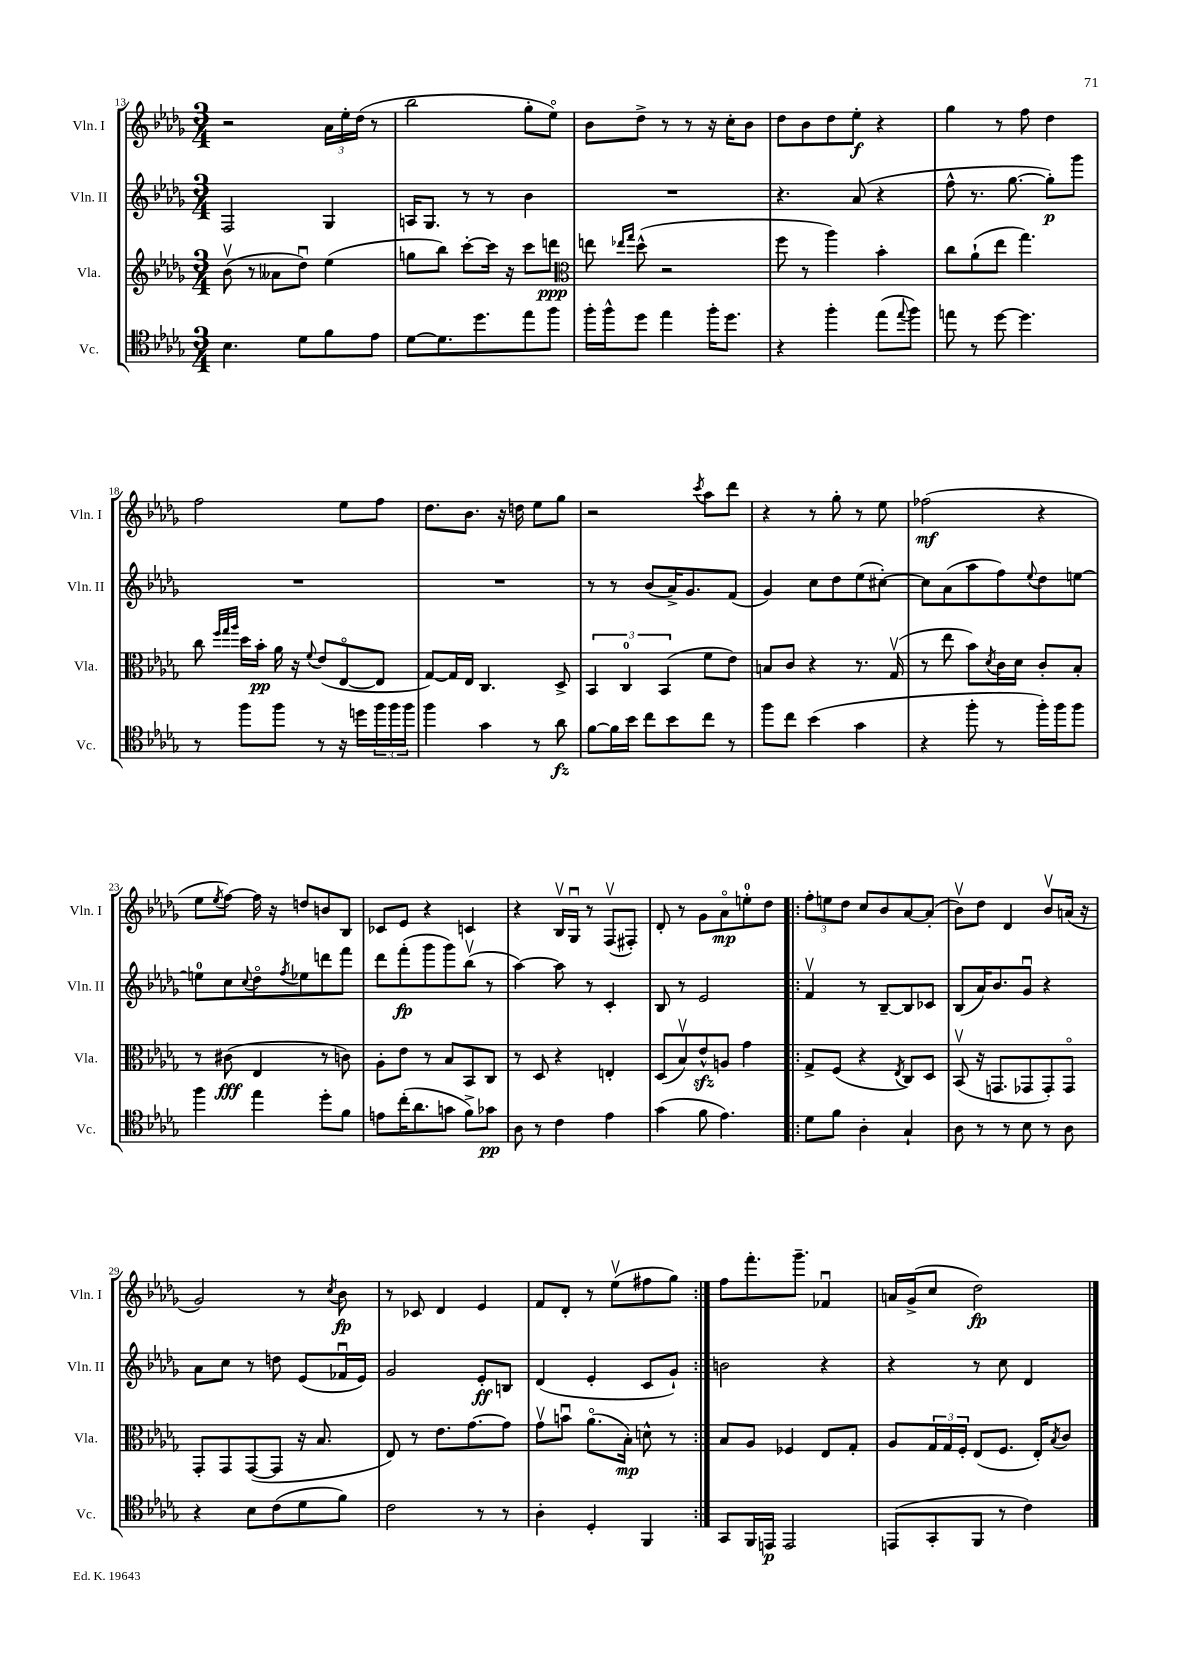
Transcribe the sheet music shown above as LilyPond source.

<<
\new StaffGroup <<
\new Staff = "s0" \with { instrumentName = "Vln. I" shortInstrumentName = "Vln. I" } {
    \clef treble \key des \major \numericTimeSignature \time 3/4
    r2 \tuplet 3/2 { aes'16 ees''16-. des''16( } r8 |
    bes''2 ges''8-. ees''8\flageolet) |
    bes'8 des''8-> r8 r8 r16 c''16-. bes'8 |
    des''8 bes'8 des''8 ees''8-.\f r4 |
    ges''4 r8 f''8 des''4 |
    f''2 ees''8 f''8 |
    des''8. bes'8. r16 d''16 ees''8 ges''8 |
    r2 \acciaccatura { c'''8 } aes''8 des'''8 |
    r4 r8 ges''8-. r8 ees''8 |
    fes''2\mf( r4 |
    ees''8 \acciaccatura { ees''8 } f''8~) f''16 r16 d''8 b'8 bes8 |
    ces'8 ees'8 r4 c'4 |
    r4 bes16\upbow ges16\downbow r8 f8\upbow( fis8-.) |
    des'8-. r8 ges'8 aes'8\flageolet\mp e''8-0-. des''8 |
    \repeat volta 2 { \tuplet 3/2 { f''8-. e''8 des''8 } c''8 bes'8 aes'8~ aes'8-.( |
    bes'8\upbow) des''8 des'4 bes'8\upbow a'16( r16 |
    ges'2) r8 \acciaccatura { c''8 } bes'8\fp |
    r8 ces'8 des'4 ees'4 |
    f'8 des'8-. r8 ees''8\upbow( fis''8 ges''8) | }
    f''8 f'''8.-. ges'''8.-- fes'4\downbow |
    a'16 ges'16->( c''8 des''2\fp) \bar "|." |
}
\new Staff = "s1" \with { instrumentName = "Vln. II" shortInstrumentName = "Vln. II" } {
    \clef treble \key des \major \numericTimeSignature \time 3/4
    f2 ges4 |
    a16 ges8. r8 r8 bes'4 |
    R2. |
    r4. aes'8( r4 |
    f''8-^ r8. ges''8.~ ges''8-.\p) ges'''8 |
    R2. |
    R2. |
    r8 r8 bes'8( aes'16->) ges'8. f'8( |
    ges'4) c''8 des''8 ees''8( cis''8~-.) |
    cis''8 aes'8( aes''8 f''8) \appoggiatura { ees''8 } des''8 e''8~ |
    e''8-0 c''8 \appoggiatura { c''8 } des''8\flageolet \acciaccatura { f''8 } ees''8 d'''8 f'''8 |
    des'''8 f'''8-.\fp( ges'''8 ges'''8) bes''8\upbow( r8 |
    aes''4~) aes''8 r8 c'4-. |
    bes8 r8 ees'2 |
    \repeat volta 2 { f'4\upbow r8 bes8~-- bes8 ces'8 |
    bes8( aes'16) bes'8. ges'8\downbow r4 |
    aes'8 c''8 r8 d''8 ees'8( fes'16\downbow ees'16) |
    ges'2 ees'8-.\ff b8 |
    des'4( ees'4-. c'8 ges'8-!) | }
    b'2 r4 |
    r4 r8 c''8 des'4 \bar "|." |
}
\new Staff = "s2" \with { instrumentName = "Vla." shortInstrumentName = "Vla." } {
    \clef treble \key des \major \numericTimeSignature \time 3/4
    bes'8\upbow( r8 aeses'8 des''8\downbow) ees''4( |
    g''8 bes''8) c'''8~-. c'''16 r16 c'''8 d'''8\ppp |
    \clef alto e''8 \grace { ees''16 ges''16 } des''8-^( r2 |
    f''8 r8 aes''4) bes'4-. |
    c''8 aes'8-!( ees''8 ges''4.) |
    c''8 \grace { f''32 ges''32 aes''32 } des''16 bes'16-.\pp aes'16 r16 \appoggiatura { f'8 } ees'8( ees8~\flageolet ees8 |
    ges8~) ges16 ees16 c4. des8-> |
    \tuplet 3/2 { bes,4 c4-0 bes,4( } f'8 ees'8) |
    b8 c'8 r4 r8. ges16\upbow( |
    r8 ees''8 bes'8) \acciaccatura { des'8 } c'16 des'16 c'8-. bes8-. |
    r8 cis'8\fff( ees4 r8 c'8) |
    aes8-. ees'8 r8 bes8 bes,8 c8 |
    r8 des8 r4 e4-. |
    des8( bes8\upbow) ees'8-^\sfz a8 ges'4 |
    \repeat volta 2 { ges8-> f8( r4 \acciaccatura { ees8 } c8) des8 |
    bes,8\upbow( r16 g,8. ges,8 ges,8-.) ges,8\flageolet |
    ges,8-. ges,8 ges,8~( ges,8 r16 bes8. |
    ees8) r8 ees'8. ges'8.~ ges'8 |
    ges'8\upbow b'8\downbow aes'8.\flageolet( bes16-.\mp) d'8-^ r8 | }
    bes8 aes8 fes4 ees8 ges8-. |
    aes8 \tuplet 3/2 { ges16 ges16 f16-. } ees8( f8. ees16-.) \acciaccatura { bes8 } c'8 \bar "|." |
}
\new Staff = "s3" \with { instrumentName = "Vc." shortInstrumentName = "Vc." } {
    \clef tenor \key des \major \numericTimeSignature \time 3/4
    bes4. des'8 f'8 ees'8 |
    des'8~ des'8. des''8. ees''8 f''8 |
    f''16-. f''16-^ des''8 ees''4 f''16-. des''8. |
    r4 f''4-. ees''8( \appoggiatura { ees''8 } f''8) |
    e''8 r8 des''8~ des''4. |
    r8 f''8 f''8 r8 r16 d''16 \tuplet 3/2 { f''16 f''16 f''16 } |
    f''4 ges'4 r8 aes'8\fz |
    f'8~ f'16 bes'16 c''8 bes'8 c''8 r8 |
    f''8 c''8 bes'4( ges'4 |
    r4 f''8-. r8 f''16-.) f''16 f''8 |
    f''4 ees''4 des''8-. f'8 |
    e'8 c''16-.( aes'8. g'8 f'8->) ges'8\pp |
    aes8 r8 c'4 ees'4 |
    ges'4( f'8 ees'4.) |
    \repeat volta 2 { des'8 f'8 aes4-. ges4-! |
    aes8 r8 r8 bes8 r8 aes8 |
    r4 bes8 c'8( des'8 f'8) |
    c'2 r8 r8 |
    aes4-. des4-. f,4 | }
    ges,8 f,16 e,16\p e,2 |
    e,8( ges,8-. f,8 r8 c'4) \bar "|." |
}
>>
>>
\layout { \context { \Score currentBarNumber = #13 } }
